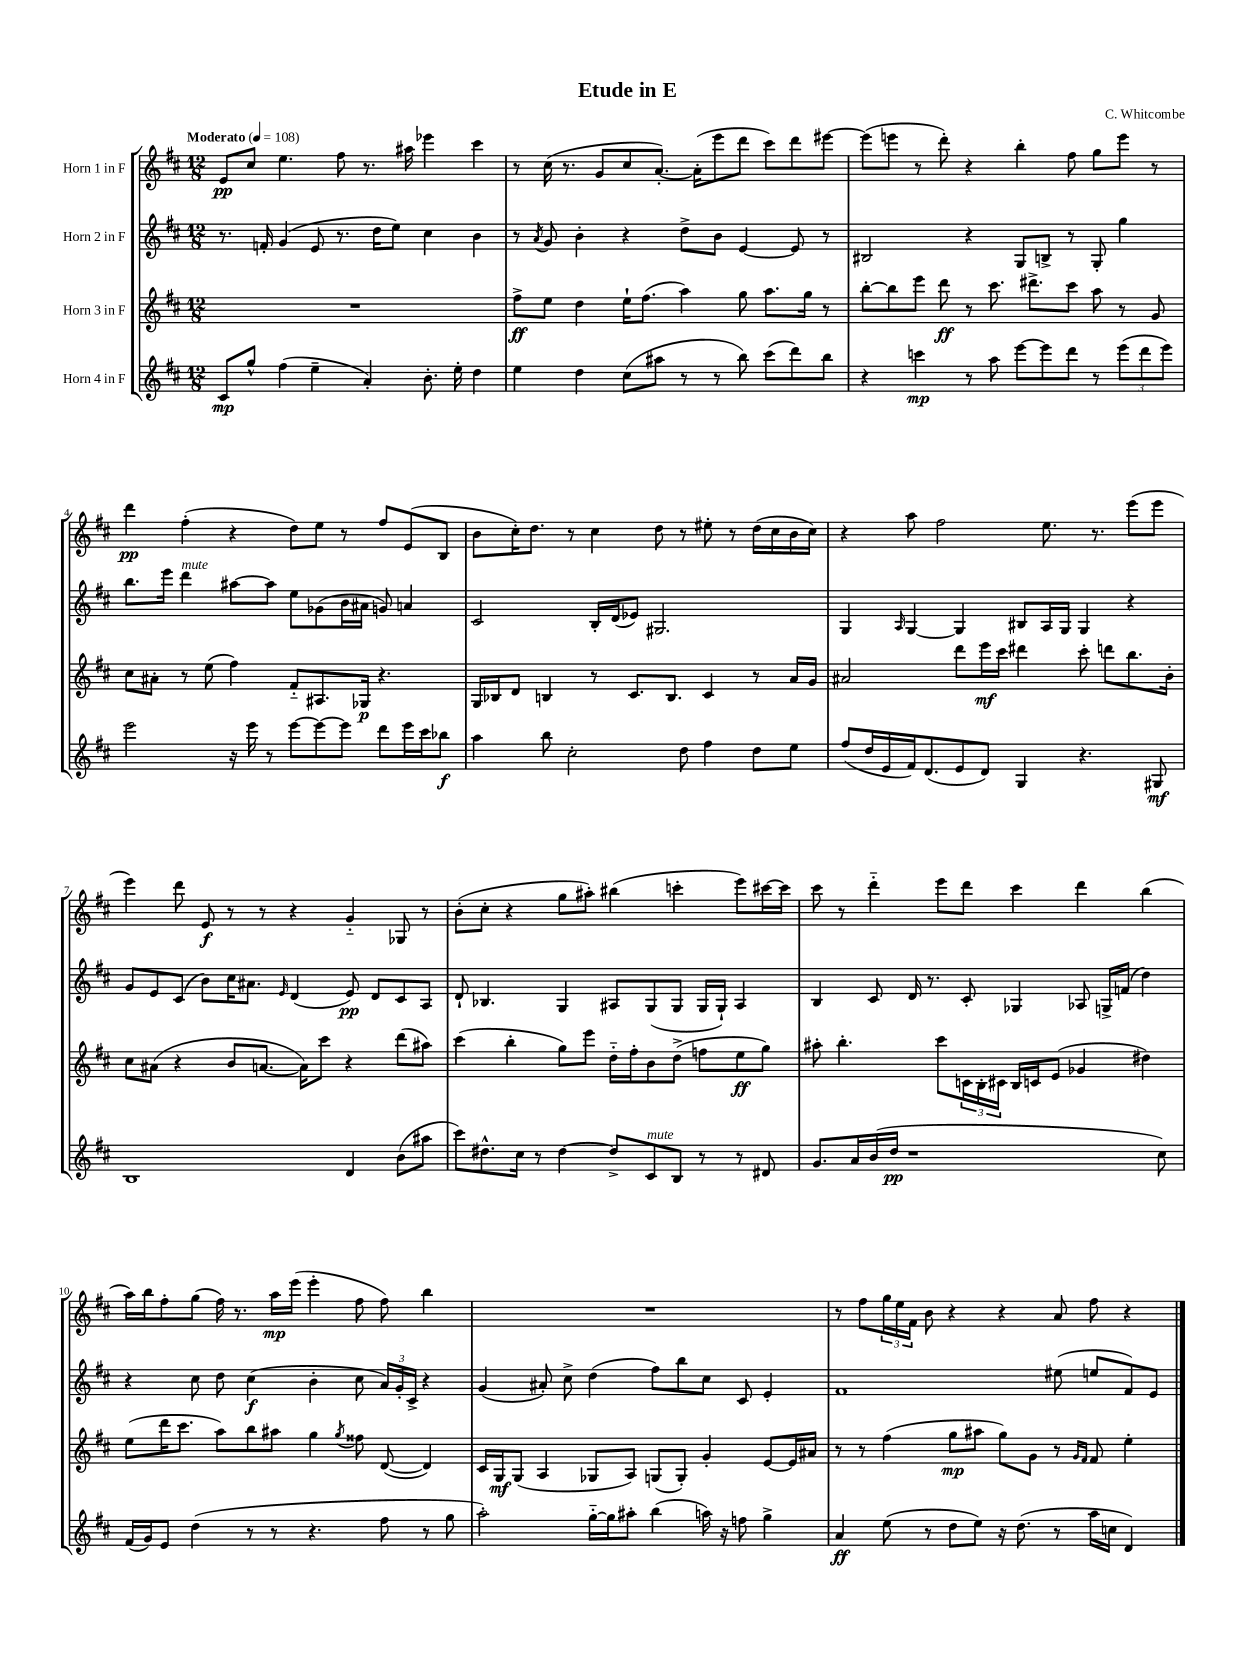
\header { title = "Etude in E" composer = "C. Whitcombe" }
<<
\new StaffGroup <<
\new Staff = "s0" \with { instrumentName = "Horn 1 in F" } {
    \clef treble \key d \major \numericTimeSignature \time 12/8 \tempo "Moderato" 4 = 108
    e'8\pp cis''8 e''4. fis''8 r8. ais''16 ees'''4 cis'''4 |
    r8 cis''16( r8. g'8 cis''8 a'8.~-.) a'16-.( e'''8 d'''8 cis'''8) d'''8 eis'''8~ |
    eis'''8( e'''8 r8 d'''8-.) r4 b''4-. fis''8 g''8 e'''8 r8 |
    d'''4\pp fis''4-.( r4 d''8) e''8 r8 fis''8 e'8( b8 |
    b'8 cis''16-.) d''8. r8 cis''4 d''8 r8 eis''8-. r8 d''16( cis''16 b'16 cis''16) |
    r4 a''8 fis''2 e''8. r8. e'''8( e'''8 |
    e'''4) d'''8 e'8\f r8 r8 r4 g'4-_ ges8 r8 |
    b'8-.( cis''8-. r4 g''8 ais''8-.) bis''4( c'''4-. e'''8) cis'''16~ cis'''16 |
    cis'''8 r8 d'''4-_ e'''8 d'''8 cis'''4 d'''4 b''4( |
    a''16) b''16 fis''8-. g''8( fis''16) r8. a''16\mp e'''16( e'''4-. fis''8 fis''8) b''4 |
    R1. |
    r8 fis''8 \tuplet 3/2 { g''16 e''16 fis'16 } b'8 r4 r4 a'8 fis''8 r4 \bar "|." |
}
\new Staff = "s1" \with { instrumentName = "Horn 2 in F" } {
    \clef treble \key d \major \numericTimeSignature \time 12/8
    r8. f'16-. g'4( e'8 r8. d''16 e''8) cis''4 b'4 |
    r8 \acciaccatura { a'8 } g'8 b'4-. r4 d''8-> b'8 e'4~ e'8 r8 |
    bis2 r4 g8 b8-> r8 g8-. g''4 |
    b''8. e'''16 d'''4^\markup { \italic "mute" } ais''8~ ais''8 e''8 ges'8( b'16 ais'16 g'8) a'4 |
    cis'2 b16-. d'16( ees'8) gis2. |
    g4 \grace { a16 } g4~ g4 bis8 a16 g16 g4 r4 |
    g'8 e'8 cis'8( b'8) cis''16 ais'8. \grace { e'16 } d'4( e'8\pp) d'8 cis'8 a8 |
    d'8-! bes4. g4 ais8 g8( g8 g16 g16-!) ais4 |
    b4 cis'8 d'16 r8. cis'8-. ges4 aes8 g16-> f'16( d''4) |
    r4 cis''8 d''8 cis''4\f( b'4-. cis''8 \tuplet 3/2 { a'16) g'16-. cis'16-> } r4 |
    g'4( ais'8-.) cis''8-> d''4( fis''8) b''8 cis''8 cis'8 e'4-. |
    fis'1 eis''8( e''8 fis'8) e'8 \bar "|." |
}
\new Staff = "s2" \with { instrumentName = "Horn 3 in F" } {
    \clef treble \key d \major \numericTimeSignature \time 12/8
    R1. |
    fis''8->\ff e''8 d''4 e''16-! fis''8.( a''4) g''8 a''8. g''16 r8 |
    b''8~-. b''8 e'''8 d'''8\ff r8 cis'''8. dis'''8.-> cis'''8 a''8 r8 g'8 |
    cis''8 ais'8-. r8 e''8( fis''4) fis'8-_ ais8. ges16\p r4. |
    g16 bes16 d'8 b4 r8 cis'8. b8. cis'4 r8 a'16 g'16 |
    ais'2 d'''8 e'''16\mf cis'''16 dis'''4 cis'''8-. d'''8 b''8. b'16-. |
    cis''8 ais'8( r4 b'8 a'8.~ a'16) cis'''8 r4 d'''8( ais''8) |
    cis'''4( b''4-. g''8) e'''8 d''16-_ fis''16-. b'8 d''8->( f''8 e''8\ff g''8) |
    ais''8-. b''4.-. cis'''8 \tuplet 3/2 { c'16 b16-. cis'16 } b16 c'16 e'8( ges'4 dis''4) |
    e''8( d'''16 cis'''8. a''8) b''8 ais''8 g''4 \acciaccatura { g''8 } fisis''8 d'8~( d'4) |
    cis'16 g16\mf g8( a4 ges8 a8) g8( g8-.) g'4-. e'8~ e'16 ais'16 |
    r8 r8 fis''4( g''8\mp ais''8 g''8) g'8 r8 \grace { g'16 fis'16 } fis'8 e''4-. \bar "|." |
}
\new Staff = "s3" \with { instrumentName = "Horn 4 in F" } {
    \clef treble \key d \major \numericTimeSignature \time 12/8
    cis'8\mp g''8-^ fis''4( e''4-- a'4-.) b'8.-. e''16-. d''4 |
    e''4 d''4 cis''8( ais''8 r8 r8 b''8) cis'''8( d'''8) b''8 |
    r4 c'''4\mp r8 a''8 e'''8~ e'''8 d'''8 r8 \tuplet 3/2 { e'''8( d'''8 e'''8) } |
    e'''2 r16 e'''16 r8 e'''8~ e'''8~ e'''8 d'''8 e'''16 cis'''16 bes''8\f |
    a''4 b''8 cis''2-. d''8 fis''4 d''8 e''8 |
    fis''8( d''16 e'16 fis'16) d'8.( e'8 d'8) g4 r4. gis8\mf |
    b1 d'4 b'8( ais''8 |
    cis'''8) dis''8.-^ cis''16 r8 dis''4~ dis''8-> cis'8^\markup { \italic "mute" } b8 r8 r8 dis'8 |
    g'8. a'16 b'16( d''16\pp r1 cis''8) |
    fis'16( g'16) e'8 d''4( r8 r8 r4. fis''8 r8 g''8 |
    a''2-.) g''16~-_ g''16 ais''8-. b''4( a''16) r16 f''8 g''4-> |
    a'4\ff e''8( r8 d''8 e''8) r16 d''8.( r8 a''16 c''16 d'4) \bar "|." |
}
>>
>>
